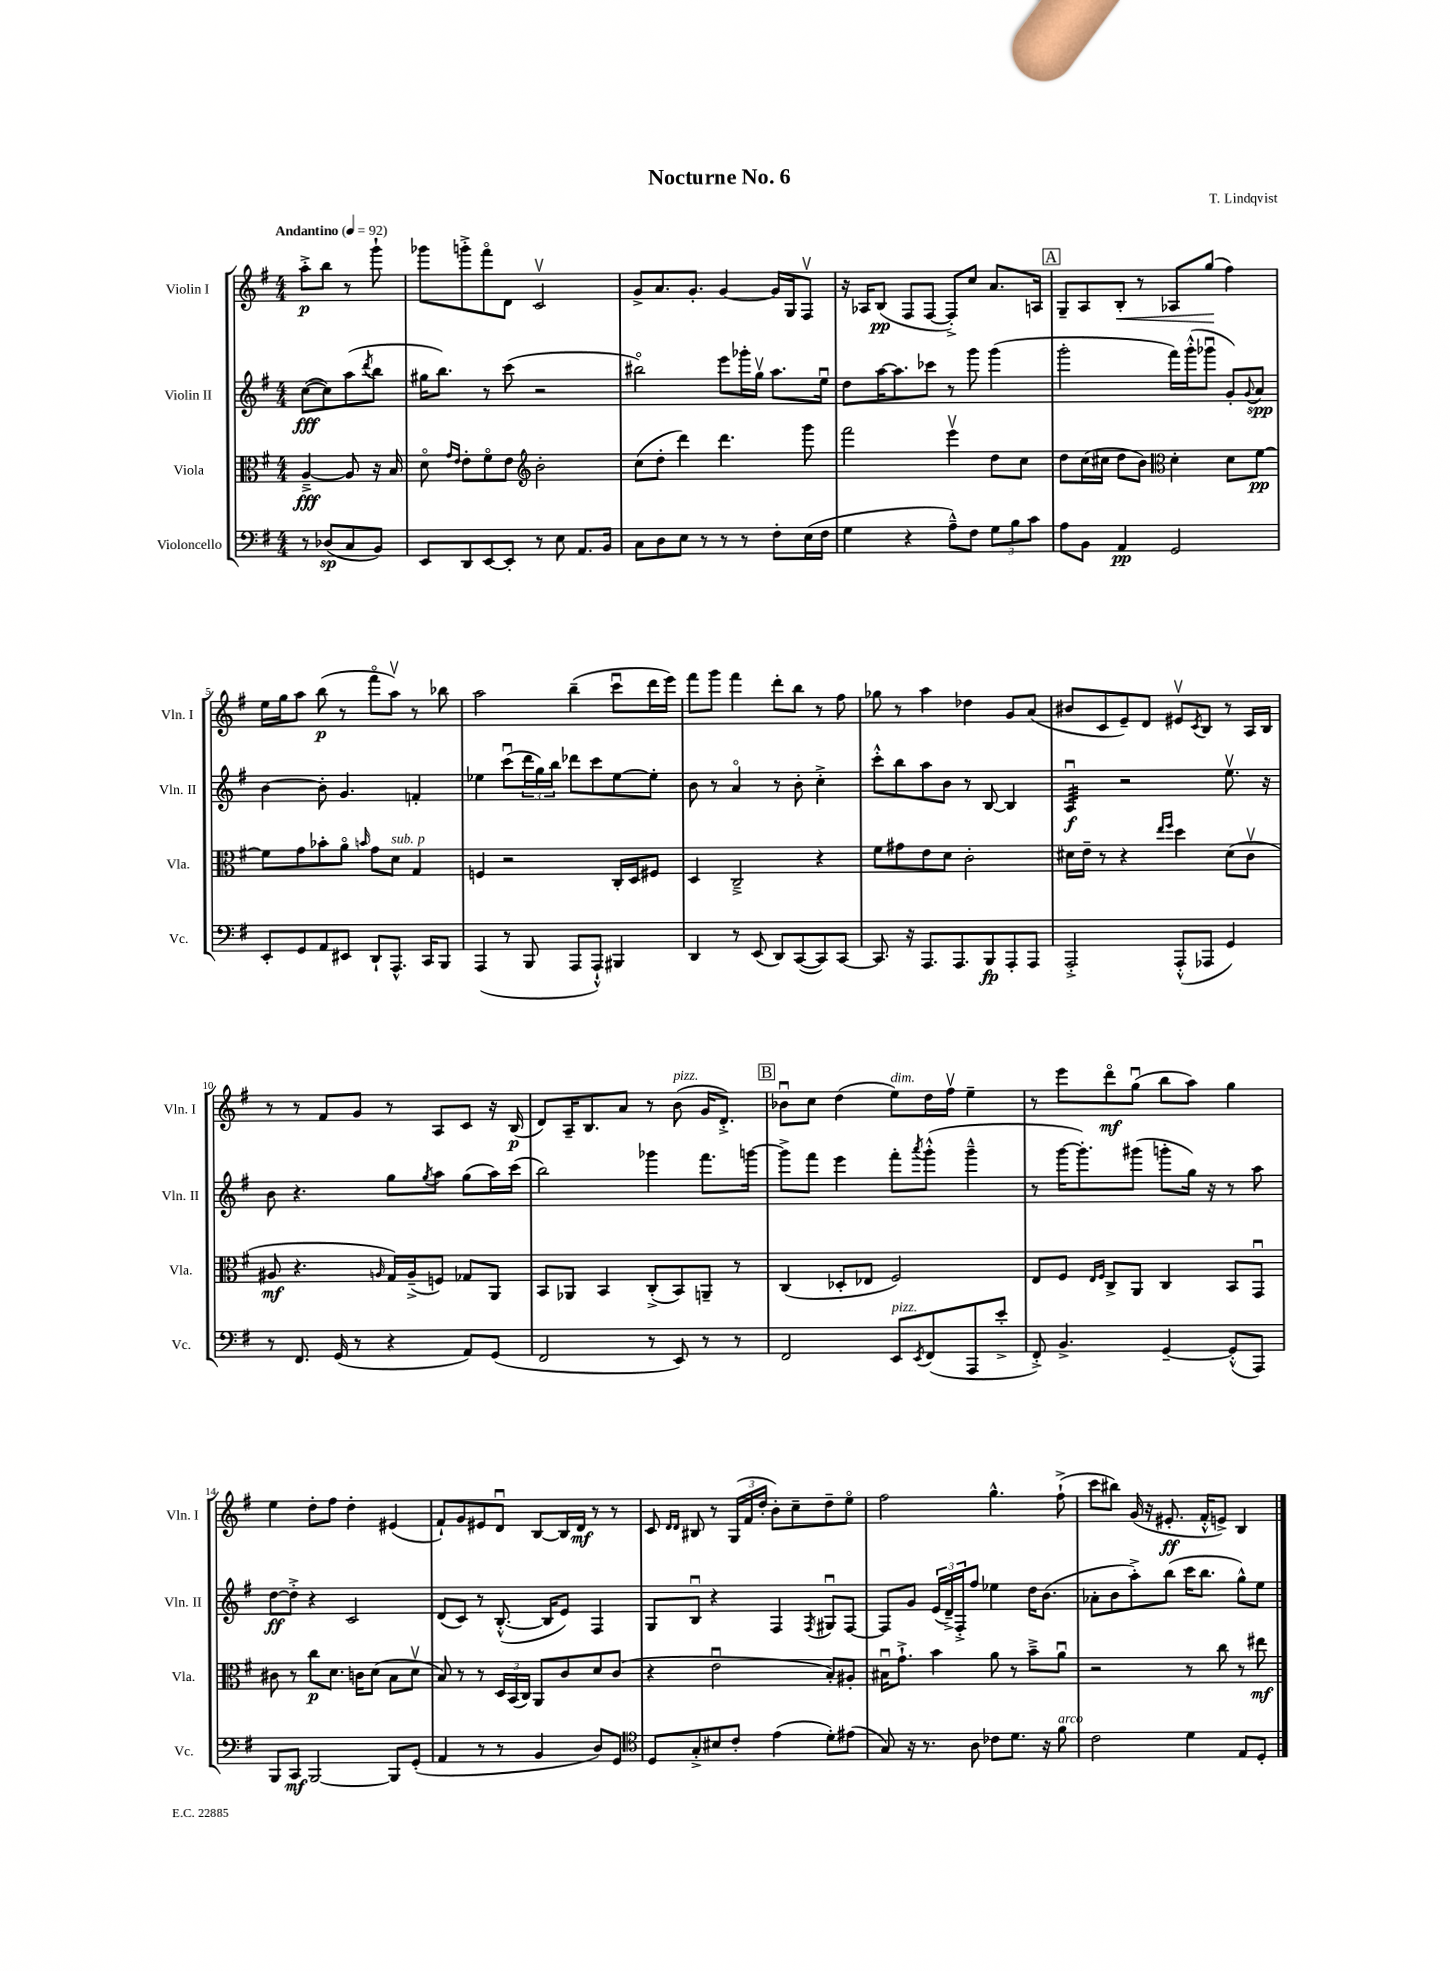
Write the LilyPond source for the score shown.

\header { title = "Nocturne No. 6" composer = "T. Lindqvist" }
<<
\new StaffGroup <<
\new Staff = "s0" \with { instrumentName = "Violin I" shortInstrumentName = "Vln. I" } {
    \clef treble \key g \major \numericTimeSignature \time 4/4 \partial 2 \tempo "Andantino" 4 = 92
    a''8-.->\p b''8 r8 g'''8-! |
    ges'''8 g'''8-.-> fis'''8\flageolet d'8 c'2\upbow |
    g'8-> a'8. g'8.-. g'4~ g'16 g16 fis8\upbow |
    r16 aes16 b8\pp( fis8 fis8~ fis8-.->) c''8 a'8. a16 |
    \mark \markup { \box "A" } g8-- a8 b8-.\< r8 aes8 g''8\!( fis''4) |
    e''16 g''16 a''8 b''8\p( r8 fis'''8\flageolet a''8\upbow) r8 bes''8 |
    a''2 b''4--( c'''8\downbow d'''16 e'''16) |
    fis'''8 g'''8 fis'''4 d'''8-. b''8 r8 fis''8 |
    ges''8 r8 a''4 des''4 g'8 a'8( |
    bis'8 c'8 e'8--) d'8 eis'8\upbow \acciaccatura { c'8 } b8 r8 a16 b16 |
    r8 r8 fis'8 g'8 r8 a8 c'8 r16 b16\p( |
    d'8) a16-- b8. a'8 r8 b'8^\markup { \italic "pizz." }( g'16 d'8.-.->) |
    \mark \markup { \box "B" } bes'8\downbow c''8 d''4( e''8^\markup { \italic "dim." }) d''16 fis''16\upbow e''4-- |
    r8 e'''8 d'''8\flageolet\mf g''8\downbow( b''8 a''8) g''4 |
    e''4 d''8-. fis''8 d''4-. eis'4( |
    fis'8-!) g'8 eis'8 d'8\downbow b8~ b16 d'16\mf r8 r8 |
    c'8 \grace { d'16 d'16 } bis8 r8 \tuplet 3/2 { g16( fis'16 d''16-. } b'8-.) c''8-- d''8-- e''8\flageolet |
    fis''2 g''4.-^ fis''8-!->( |
    c'''8 bis''8) g'16( r16 eis'8.-.\ff fis'16-.-^ e'8->) b4 \bar "|." |
}
\new Staff = "s1" \with { instrumentName = "Violin II" shortInstrumentName = "Vln. II" } {
    \clef treble \key g \major \numericTimeSignature \time 4/4 \partial 2
    c''8~\fff( c''8) a''8( \acciaccatura { d'''8 } b''8 |
    gis''16 b''8.) r8 c'''8( r2 |
    bis''2\flageolet) e'''8 ges'''16-. g''16\upbow a''8. e''16\downbow |
    d''8 a''16~ a''8. ces'''8 r8 g'''8 g'''4( |
    \mark \markup { \box "A" } g'''2-. fis'''16) g'''16-.-^( ges'''8\downbow g'8-.) \appoggiatura { g'8 } a'8\spp |
    b'4~ b'8-. g'4. f'4-. |
    ees''4 c'''8\downbow( \tuplet 3/2 { d'''16 g''16) b''16 } des'''8 c'''8 ees''8~ ees''8-. |
    b'8 r8 a'4\flageolet r8 b'8-. c''4-.-> |
    c'''8-.-^ b''8 a''8 b'8 r8 b8~ b4 |
    a4:32\downbow\f r2 e''8.\upbow r16 |
    b'8 r4. g''8 \acciaccatura { g''8 } a''8 g''8( a''16) c'''16( |
    b''2) ges'''4 fis'''8. g'''16~ |
    \mark \markup { \box "B" } g'''8-> fis'''8 e'''4 fis'''8-. \acciaccatura { a'''8 } g'''8-.-^( g'''4---^ |
    r8 g'''16~ g'''8.-.) gis'''8( g'''8-. g''16) r16 r8 a''8 |
    d''8~\ff d''8-.-> r4 c'2 |
    d'8( c'8) r8 b8.~-.-^( b16 e'8) fis4 |
    g8 b8\downbow r4 fis4 \acciaccatura { fis8 } gis8\downbow fis8~ |
    fis8 g'8 \tuplet 3/2 { e'16( d'16--->) fis16-.-> } fis''8 ees''4 d''16 b'8.( |
    aes'8-. b'8 a''8-.->) b''8( c'''16 b''8. g''8-^) e''8 \bar "|." |
}
\new Staff = "s2" \with { instrumentName = "Viola" shortInstrumentName = "Vla." } {
    \clef alto \key g \major \numericTimeSignature \time 4/4 \partial 2
    a4~--->\fff a8 r16 b16 |
    d'8\flageolet \grace { g'16 e'16 } e'8-. fis'8\flageolet e'8 \clef treble b'2-. |
    c''8( d''8-. d'''4) d'''4. g'''8 |
    fis'''2 e'''4\upbow d''8 c''8 |
    \mark \markup { \box "A" } d''8 c''16( cis''16 d''8 b'8) \clef alto d'4-. d'8 fis'8~\pp |
    fis'8 g'8 bes'8-. a'8\flageolet \grace { b'16 } g'8 d'8^\markup { \italic "sub. p" } g4 |
    f4 r2 c16-. d16 fis8 |
    d4 c2---> r4 |
    fis'8 gis'8 e'8 d'8 c'2-. |
    dis'16 e'16-- r8 r4 \grace { e''16 fis''16 } d''4 dis'8( c'8\upbow |
    ais8\mf r4. \grace { a16 } g16) a16--->( f8) ges8 a,8 |
    b,8 aes,8 b,4 c8-.->( b,8) a,8-- r8 |
    \mark \markup { \box "B" } c4( des8-. ees8 fis2) |
    e8 fis8 \grace { e16 fis16 } c8-> a,8 c4 b,8 g,8\downbow |
    cis'8 r8 c''8\p d'8. c'16 d'8( b8 d'8\upbow |
    b8) r8 r8 \tuplet 3/2 { d16 b,16( c16) } a,8 c'8 d'8 c'8( |
    r4 e'2\downbow b8-.) ais8-. |
    bis16\downbow g'8.-!-> b'4 a'8 r8 b'8---> a'8\downbow |
    r2 r8 c''8 r8 eis''8\mf \bar "|." |
}
\new Staff = "s3" \with { instrumentName = "Violoncello" shortInstrumentName = "Vc." } {
    \clef bass \key g \major \numericTimeSignature \time 4/4 \partial 2
    r8 des8\sp( c8 b,8) |
    e,8 d,8 e,8~ e,8-. r8 e8 a,8. b,16 |
    c8 d8 e8 r8 r8 r8 fis8-. e16( fis16 |
    g4 r4 a8---^) fis8 \tuplet 3/2 { g8 b8 c'8 } |
    \mark \markup { \box "A" } a8 b,8 a,4\pp g,2 |
    e,8-. g,8 a,8 eis,8 d,8-! a,,8.-^ c,16 b,,8 |
    a,,4( r8 b,,8 a,,8 a,,8-!-^) bis,,4 |
    d,4 r8 e,8( d,8) c,8~( c,8) c,8~ |
    c,8. r16 a,,8. a,,8. b,,8\fp a,,8-. a,,8 |
    a,,2-.-> a,,8-.-^( aes,,8 g,4) |
    r8 fis,8. g,16( r8 r4 a,8) g,8( |
    fis,2 r8 e,8) r8 r8 |
    \mark \markup { \box "B" } fis,2 e,8^\markup { \italic "pizz." } \acciaccatura { e,8 } fis,8( a,,8 e'8-.-> |
    fis,8-.->) b,4.-> g,4~-- g,8-.-^( a,,8) |
    b,,8 c,8\mf b,,2~ b,,8 g,8-.( |
    a,4 r8 r8 b,4 d8) g,8 |
    \clef tenor d8 g8-.-> bis8 c'8-. e'4( d'8-.) eis'8( |
    g8) r16 r8. a8 ces'8 d'8. r16 fis'8^\markup { \italic "arco" } |
    c'2 d'4 e8 d8-. \bar "|." |
}
>>
>>
